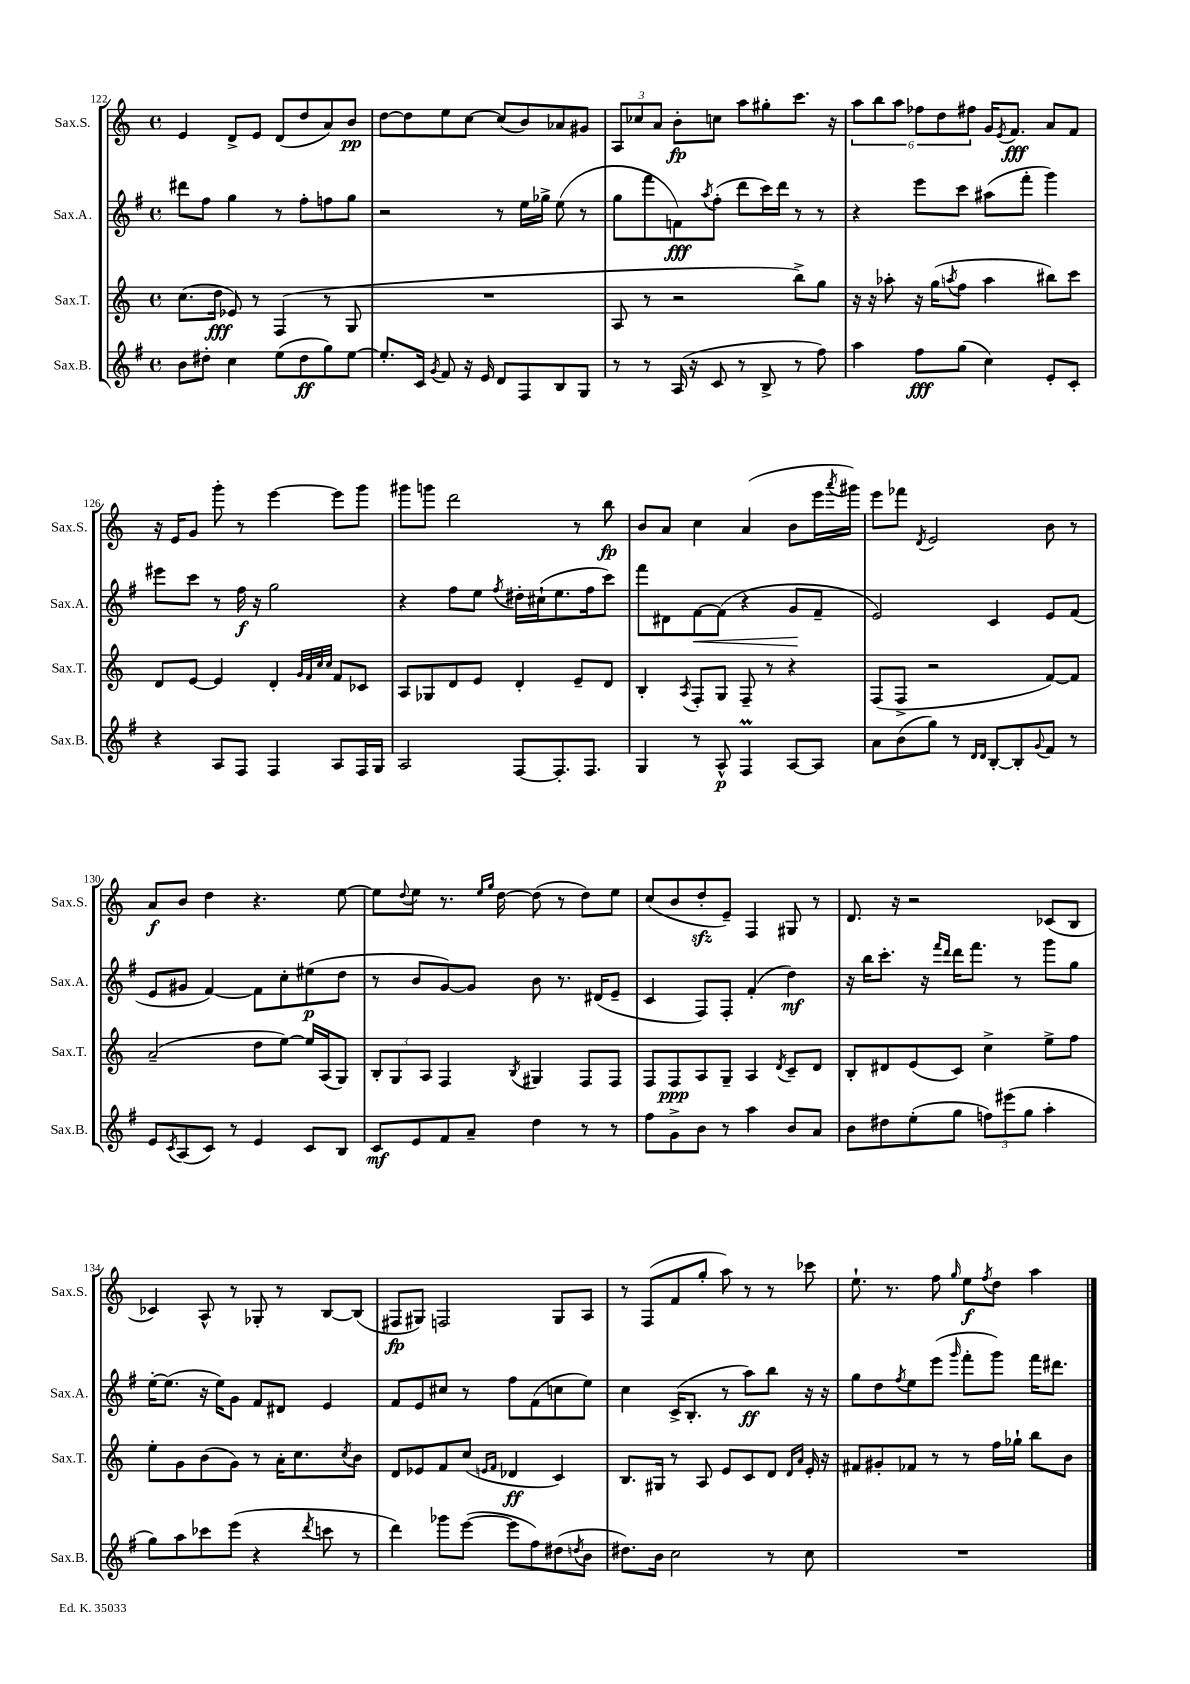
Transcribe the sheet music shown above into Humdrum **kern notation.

**kern	**dynam	**kern	**dynam	**kern	**dynam	**kern	**dynam
*part4	*part4	*part3	*part3	*part2	*part2	*part1	*part1
*staff4	*staff4	*staff3	*staff3	*staff2	*staff2	*staff1	*staff1
*I"Sax.B.	*	*I"Sax.T.	*	*I"Sax.A.	*	*I"Sax.S.	*
*I'Sax.B.	*	*I'Sax.T.	*	*I'Sax.A.	*	*I'Sax.S.	*
*clefG2	*	*clefG2	*	*clefG2	*	*clefG2	*
*k[f#]	*	*k[]	*	*k[f#]	*	*k[]	*
*M4/4	*	*M4/4	*	*M4/4	*	*M4/4	*
*met(c)	*	*met(c)	*	*met(c)	*	*met(c)	*
=122	=122	=122	=122	=122	=122	=122	=122
8b\L	.	(8.cc\L	.	8ddd#X\L	.	4e/	.
8dd#X'\J	.	.	.	8ff#\J	.	.	.
.	.	16dd\Jk	fff	.	.	.	.
4cc\	.	8e-X/)	.	4gg\	.	8d^/L	.
.	.	8r	.	.	.	8e/J	.
(8ee\L	.	(4F/	.	8r	.	(8d/L	.
8dd#\	ff	.	.	8ff#'\L	.	8dd/	.
8gg\)	.	8r	.	8ffn\	.	8a/)	.
[8ee\J	.	8G/	.	8gg\J	.	8b/J	pp
=123	=123	=123	=123	=123	=123	=123	=123
8.ee'/L]	.	1r	.	2r	.	[8dd\L	.
.	.	.	.	.	.	8dd\]	.
16c/Jk	.	.	.	.	.	.	.
8qg/	.	.	.	.	.	.	.
8f#/	.	.	.	.	.	8ee\	.
16r	.	.	.	.	.	[8cc\J	.
16e/	.	.	.	.	.	.	.
8d/L	.	.	.	8r	.	(8cc/L]	.
8F#/	.	.	.	16ee\LL	.	8b/)	.
.	.	.	.	16gg-X^\JJ	.	.	.
8B/	.	.	.	(8ee\	.	8a-X/	.
8G/J	.	.	.	8r	.	8g#X/J	.
=124	=124	=124	=124	=124	=124	=124	=124
8r	.	8A/	.	8gg\L	.	12A/L	.
.	.	.	.	.	.	12cc-X/	.
8r	.	8r	.	8fff#\	.	.	.
.	.	.	.	.	.	12a/J	.
(16A/	.	2r	.	8fn\)	fff	8b'\L	fp
16r	.	.	.	.	.	.	.
.	.	.	.	8qaa/	.	.	.
8c/	.	.	.	(8ff#'\J	.	8ccn\J	.
8r	.	.	.	8ddd\L	.	8aa\L	.
8B^/	.	.	.	16ccc\L)	.	8gg#X'\	.
.	.	.	.	16ddd\JJ	.	.	.
8r	.	8bb^\L)	.	8r	.	8.ccc\J	.
8ff#\)	.	8gg\J	.	8r	.	.	.
.	.	.	.	.	.	16r	.
=125	=125	=125	=125	=125	=125	=125	=125
4aa\	.	16r	.	4r	.	12aa\L	.
.	.	16r	.	.	.	.	.
.	.	.	.	.	.	12bb\	.
.	.	8aa-X'\	.	.	.	.	.
.	.	.	.	.	.	12aa\J	.
8ff#\L	fff	16r	.	8eee\L	.	12ff-X\L	.
.	.	(16gg\KL	.	.	.	.	.
.	.	.	.	.	.	12dd\	.
.	.	8qaan/	.	.	.	.	.
(8gg\J	.	8ff\J	.	8ccc\J	.	.	.
.	.	.	.	.	.	12ff#X\J	.
4cc\)	.	4aa\	.	(8aa#X\L	.	16g/KL	.
.	.	.	.	.	.	8qe/	.
.	.	.	.	.	.	8.f/J	fff
.	.	.	.	8fff#'\J	.	.	.
8e'/L	.	8bb#X\L)	.	4ggg\)	.	8a/L	.
8c'/J	.	8ccc\J	.	.	.	8f/J	.
!!LO:LB:g=z
=126	=126	=126	=126	=126	=126	=126	=126
4r	.	8d/L	.	8eee#X\L	.	16r	.
.	.	.	.	.	.	16e/KL	.
.	.	[8e/J	.	8ccc\J	.	8g/J	.
8A/L	.	4e/]	.	8r	.	8ggg'\	.
8F#/J	.	.	.	16ff#\	f	8r	.
.	.	.	.	16r	.	.	.
4F#/	.	4d'/	.	2gg\	.	[4eee\	.
.	.	32qqg/LLL	.	.	.	.	.
.	.	32qqf/	.	.	.	.	.
.	.	32qqcc/	.	.	.	.	.
.	.	32qqcc/JJJ	.	.	.	.	.
8A/L	.	8f/L	.	.	.	8eee\L]	.
16F#/L	.	8c-X/J	.	.	.	8ggg\J	.
16G/JJ	.	.	.	.	.	.	.
=127	=127	=127	=127	=127	=127	=127	=127
2A/	.	8A/L	.	4r	.	8ggg#X\L	.
.	.	8G-X/	.	.	.	8gggn\J	.
.	.	8d/	.	8ff#\L	.	2ddd\	.
.	.	8e/J	.	8ee\J	.	.	.
.	.	.	.	8qff#/	.	.	.
[8F#/L	.	4d'/	.	16dd#X'\LL	.	.	.
.	.	.	.	(16cc#X`\J	.	.	.
8.F#'/]	.	.	.	8.ee\	.	.	.
.	.	8e~/L	.	.	.	8r	.
8.F#/J	.	.	.	16ff#\k	.	.	.
.	.	8d/J	.	8ccc\J)	.	8bb\	fp
=128	=128	=128	=128	=128	=128	=128	=128
4G/	.	4B'/	.	8fff#\L	.	8b/L	.
.	.	.	.	8d#X\	.	8a/J	.
.	.	8qA/	.	.	.	.	.
!	!	!	!	!	!LO:HP:b	!	!
8r	.	8F'/L	.	[8f#\	<	4cc\	.
8A^^/	p	8G/J	.	(8f#\J]	.	.	.
4F#m/	.	8F~/	.	4r	.	(4a/	.
.	.	8r	.	.	.	.	.
[8A/L	.	4r	.	8g/L	.	8b\L	.
8A/J]	.	.	.	8f#~/J	[	16eee\L	.
.	.	.	.	.	.	8qaaa/	.
.	.	.	.	.	.	16ggg#X\JJ)	.
=129	=129	=129	=129	=129	=129	=129	=129
8a\L	.	(8F/L	.	2e/)	.	8eee\L	.
(8b\	.	8F^/J	.	.	.	8fff-X\J	.
.	.	.	.	.	.	8qd/	.
8gg\J)	.	2r	.	.	.	2e/	.
8r	.	.	.	.	.	.	.
16qqd/LL	.	.	.	.	.	.	.
16qqd/JJ	.	.	.	.	.	.	.
[8B'/L	.	.	.	4c/	.	.	.
8B'/]	.	.	.	.	.	.	.
8qqg/	.	.	.	.	.	.	.
8f#/J	.	[8f/L)	.	8e/L	.	8b\	.
8r	.	8f/J]	.	(8f#/J	.	8r	.
!!LO:LB:g=z
=130	=130	=130	=130	=130	=130	=130	=130
8e/L	.	(2a~/	.	8e/L	.	8a/L	f
8qc/	.	.	.	.	.	.	.
(8A/	.	.	.	8g#X/J	.	8b/J	.
8c/J)	.	.	.	[4f#/)	.	4dd\	.
8r	.	.	.	.	.	.	.
4e/	.	8dd\L	.	8f#\L]	.	4.r	.
.	.	[8ee\J)	.	8cc'\	.	.	.
8c/L	.	16ee/LL]	.	(8ee#X\	p	.	.
.	.	(16A/J	.	.	.	.	.
8B/J	.	8G/J)	.	8dd\J	.	[8ee\	.
=131	=131	=131	=131	=131	=131	=131	=131
8c/L	mf	12B'/L	.	8r	.	8ee\L]	.
.	.	12G/	.	.	.	.	.
.	.	.	.	.	.	8qqdd/	.
8e/	.	.	.	8b/L	.	8ee\J	.
.	.	12A/J	.	.	.	.	.
8f#/	.	4F/	.	[8g/)	.	8.r	.
8a~/J	.	.	.	8g/J]	.	.	.
.	.	.	.	.	.	16qqee/LL	.
.	.	.	.	.	.	16qqgg/JJ	.
.	.	.	.	.	.	[16dd\	.
.	.	8qB/	.	.	.	.	.
4dd\	.	4G#X/	.	8b\	.	(8dd\]	.
.	.	.	.	8.r	.	8r	.
8r	.	8F/L	.	.	.	8dd\L)	.
.	.	.	.	(16d#X/KL	.	.	.
8r	.	8F/J	.	8e~/J	.	8ee\J	.
=132	=132	=132	=132	=132	=132	=132	=132
8ff#\L	.	8F/L	.	4c/	.	(8cc/L	.
8g^\	.	8F/	ppp	.	.	8b/	.
8b\J	.	8A/	.	8F#/L)	.	8ddzz'/	.
8r	.	8G~/J	.	8F#'/J	.	8e~/J)	.
4aa\	.	4A/	.	(4f#'/	.	4F/	.
.	.	8qd/	.	.	.	.	.
8b/L	.	8c~/L	.	4dd\)	mf	8G#X/	.
8a/J	.	8d/J	.	.	.	8r	.
=133	=133	=133	=133	=133	=133	=133	=133
8b\L	.	8B'/L	.	16r	.	8.d/	.
.	.	.	.	16bb\KL	.	.	.
8dd#X\	.	8d#X/	.	8.ccc'\J	.	.	.
.	.	.	.	.	.	16r	.
(8ee'\	.	(8e/	.	.	.	2r	.
.	.	.	.	16r	.	.	.
.	.	.	.	16qqfff#/LL	.	.	.
.	.	.	.	16qqddd/JJ	.	.	.
8gg\J	.	8c/J)	.	16ddd\KL	.	.	.
.	.	.	.	8.fff#\J	.	.	.
12ffn\L)	.	4cc^\	.	.	.	.	.
(12eee#X\	.	.	.	.	.	.	.
.	.	.	.	8r	.	.	.
12gg\J	.	.	.	.	.	.	.
4aa'\	.	8ee^\L	.	8ggg\L	.	(8c-X/L	.
.	.	8ff\J	.	8gg\J	.	8B/J	.
!!LO:LB:g=z
=134	=134	=134	=134	=134	=134	=134	=134
8gg\L)	.	8ee'\L	.	[16ee'\KL	.	4c-X/)	.
.	.	.	.	(8.ee\J]	.	.	.
8aa\	.	8g\	.	.	.	.	.
8ccc-X\	.	(8b\	.	16r	.	8A^^/	.
.	.	.	.	16ee\KL)	.	.	.
(8eee\J	.	8g\J)	.	8g\J	.	8r	.
4r	.	8r	.	8f#/L	.	8G-X'/	.
.	.	16a'\KL	.	8d#X/J	.	8r	.
.	.	8.cc\	.	.	.	.	.
8qddd/	.	.	.	.	.	.	.
8cccn\	.	.	.	4e/	.	[8B/L	.
.	.	8qcc/	.	.	.	.	.
8r	.	8b\J	.	.	.	(8B/J]	.
=135	=135	=135	=135	=135	=135	=135	=135
4ddd\)	.	8d/L	.	8f#/L	.	8F#X/L	fp
.	.	8e-X/	.	8e/	.	8G#X/J)	.
8ggg-X\L	.	8f/	.	8cc#X/J	.	2Fn/	.
([8eee\J	.	(8cc/J	.	8r	.	.	.
.	.	16qqen/LL	.	.	.	.	.
.	.	16qqf/JJ	.	.	.	.	.
8eee\L]	.	4d-X/	ff	8ff#\L	.	.	.
8ff#\)	.	.	.	(8f#\	.	.	.
(8dd#X\	.	4c/)	.	8ccn\	.	8G#/L	.
8qddn/	.	.	.	.	.	.	.
8b\J	.	.	.	8ee\J)	.	8A/J	.
=136	=136	=136	=136	=136	=136	=136	=136
8.dd#X\L)	.	8.B/L	.	4cc\	.	8r	.
.	.	.	.	.	.	(8F/L	.
16b\Jk	.	16G#X/Jk	.	.	.	.	.
2cc\	.	8r	.	(16c^/KL	.	8f/	.
.	.	.	.	8.B'/J	.	.	.
.	.	8A/	.	.	.	8gg'/J	.
.	.	8e/L	.	8r	.	8aa\)	.
.	.	8c/	.	8aa\L)	ff	8r	.
8r	.	8d/J	.	8bb\J	.	8r	.
.	.	16qqd/LL	.	.	.	.	.
.	.	16qqa/JJ	.	.	.	.	.
8cc\	.	16e'/	.	16r	.	8ccc-X\	.
.	.	16r	.	16r	.	.	.
=137	=137	=137	=137	=137	=137	=137	=137
1r	.	8f#X/L	.	8gg\L	.	8.ee`\	.
.	.	8g#X'/	.	8dd\	.	.	.
.	.	.	.	.	.	8.r	.
.	.	.	.	8qff#/	.	.	.
.	.	8f-X/J	.	8ee\	.	.	.
.	.	8r	.	(8eee\J	.	8ff\	.
.	.	.	.	16qqggg/	.	16qqgg/	.
.	.	8r	.	8fff#'\L	.	8ee\L	f
.	.	.	.	.	.	8qff/	.
.	.	16ff\LL	.	8ggg\J)	.	8dd\J	.
.	.	16gg-X`\JJ	.	.	.	.	.
.	.	8bb\L	.	16fff#\KL	.	4aa\	.
.	.	.	.	8.ddd#X\J	.	.	.
.	.	8b\J	.	.	.	.	.
==	==	==	==	==	==	==	==
*-	*-	*-	*-	*-	*-	*-	*-
